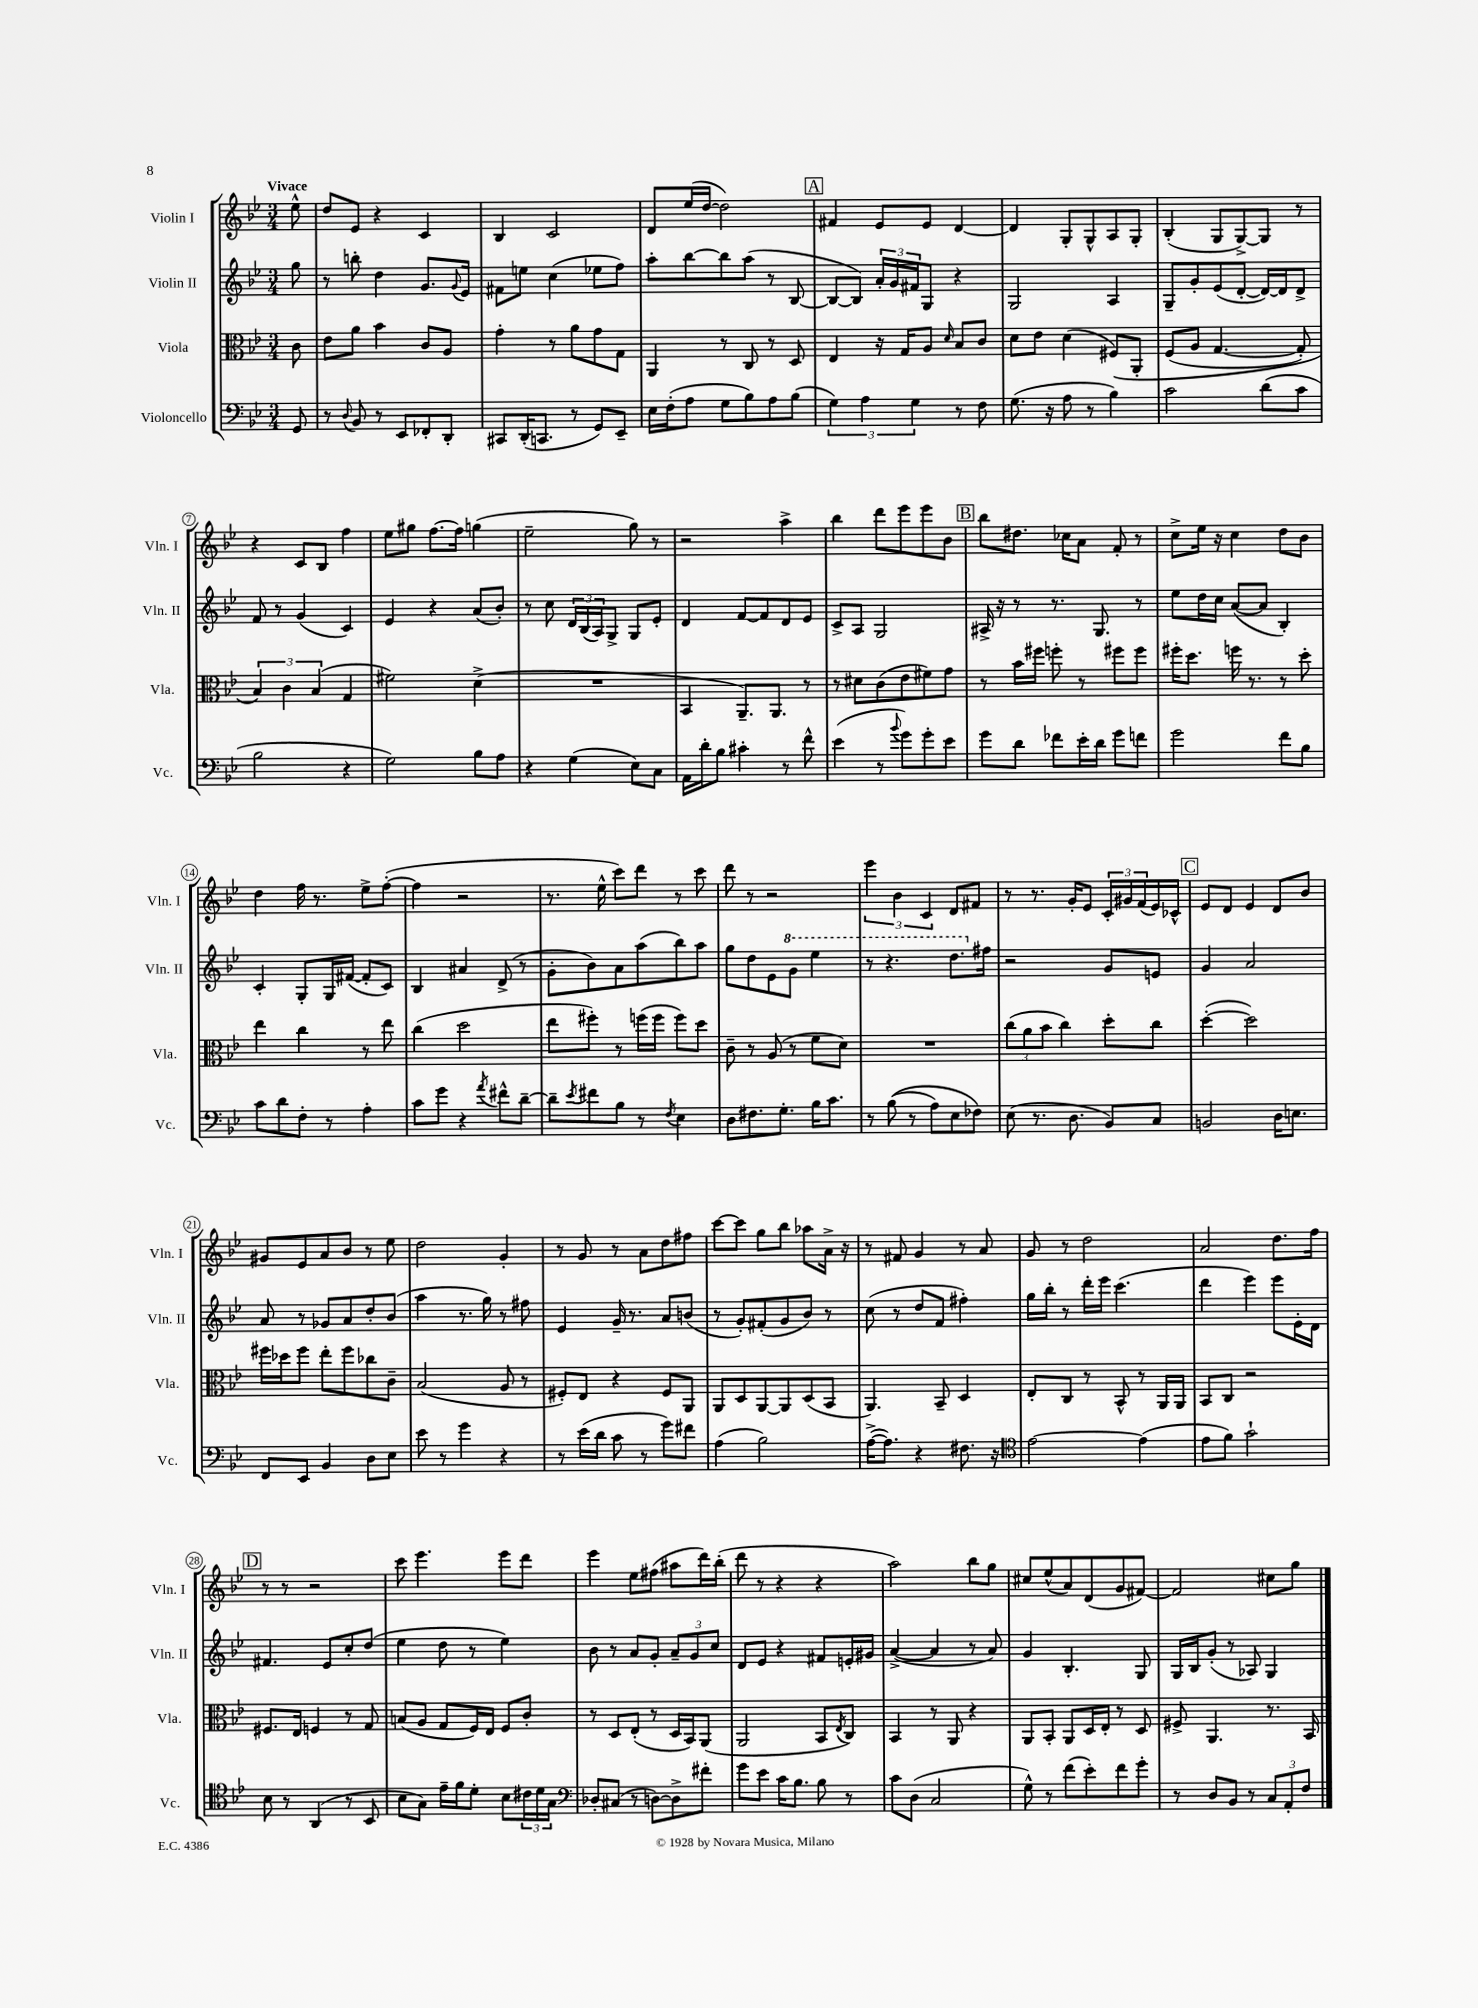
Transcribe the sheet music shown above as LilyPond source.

<<
\new StaffGroup <<
\new Staff = "s0" \with { instrumentName = "Violin I" shortInstrumentName = "Vln. I" } {
    \clef treble \key bes \major \numericTimeSignature \time 3/4 \partial 8 \tempo "Vivace"
    ees''8-^ |
    d''8 ees'8 r4 c'4 |
    bes4 c'2 |
    d'8 ees''16( d''16~ d''2) |
    \mark \markup { \box "A" } fis'4 ees'8 ees'8 d'4~ |
    d'4 g8-. g8-^ a8 g8-. |
    bes4-.( g8 g8~->) g8 r8 |
    r4 c'8 bes8 f''4 |
    ees''8 gis''8 f''8.~ f''16 g''4( |
    ees''2-- g''8) r8 |
    r2 a''4-> |
    bes''4 d'''8 ees'''8 ees'''8 bes'8 |
    \mark \markup { \box "B" } bes''8 dis''8. ces''16 a'8 f'8-. r8 |
    c''8-> ees''16 r16 c''4 d''8 bes'8 |
    d''4 f''16 r8. ees''8-> f''8~-.( |
    f''4 r2 |
    r8. ees''16-^ c'''8) d'''8 r8 c'''8 |
    d'''8 r8 r2 |
    \tuplet 3/2 { ees'''4 bes'4 c'4 } d'8 fis'8 |
    r8 r8. g'16-. ees'8 \tuplet 3/2 { c'16-. gis'16 f'16( } ees'16) ces'16-^ |
    \mark \markup { \box "C" } ees'8 d'8 ees'4 d'8 bes'8 |
    gis'8 ees'8 a'8 bes'8 r8 ees''8 |
    d''2 g'4-. |
    r8 g'8 r8 a'8 d''8 fis''8 |
    c'''8~ c'''8 g''8 bes''8 aes''8 a'16-> r16 |
    r8 fis'8 g'4 r8 a'8 |
    g'8 r8 d''2 |
    a'2 d''8. f''16 |
    \mark \markup { \box "D" } r8 r8 r2 |
    c'''8 ees'''4. ees'''8 d'''8 |
    ees'''4 ees''8 fis''8( ais''8 d'''16) bes''16-.( |
    d'''8 r8 r4 r4 |
    a''2) bes''8 g''8 |
    cis''8 ees''8-^( a'8) d'8( g'8 fis'8~) |
    fis'2 cis''8 g''8 \bar "|." |
}
\new Staff = "s1" \with { instrumentName = "Violin II" shortInstrumentName = "Vln. II" } {
    \clef treble \key bes \major \numericTimeSignature \time 3/4 \partial 8
    g''8 |
    r8 b''8-. d''4 g'8. \appoggiatura { g'8 } ees'16 |
    fis'8 e''8 c''4( ees''8 f''8) |
    a''8-. bes''8~ bes''8 a''8( r8 bes8~ |
    \mark \markup { \box "A" } bes8~ bes8) \tuplet 3/2 { a'16-. g'16 fis'16 } g8 r4 |
    g2 a4 |
    g8-- g'8-. ees'8( d'8~-. d'16~) d'16 d'8-> |
    f'8 r8 g'4( c'4) |
    ees'4 r4 a'8( bes'8-.) |
    r8 c''8 \tuplet 3/2 { d'16 bes16( a16) } g8-> g8 ees'8-. |
    d'4 f'8~ f'8 d'8 ees'8 |
    c'8-> a8 g2 |
    \mark \markup { \box "B" } ais16-> r16 r8 r8. g8. r8 |
    ees''8 d''16 c''16 a'8~( a'8 bes4-.) |
    c'4-. g8-. g16 fis'16~( fis'8-. c'8) |
    bes4 ais'4 d'8->( r8 |
    g'8-. bes'8) a'8 a''8( bes''8) a''8 |
    g''8 d''8 ees'8 \ottava #1 g''8 ees'''4 |
    r8 r4. d'''8. \ottava #0 fis''16 |
    r2 g'8 e'8 |
    \mark \markup { \box "C" } g'4 a'2 |
    a'8 r8 ges'8 a'8 d''8-. bes'8( |
    a''4 r8. g''16) r8 fis''8 |
    ees'4 g'16-- r8. a'8 b'8( |
    r8 g'8-.) fis'8-.( g'8 bes'8) r8 |
    c''8( r8 d''8 f'8 fis''4-.) |
    g''16 bes''16-. r8 d'''16-. ees'''16 c'''4.( |
    d'''4 ees'''4) ees'''8 ees'16-. d'16 |
    \mark \markup { \box "D" } fis'4. ees'8 c''8-. d''8( |
    ees''4 d''8 r8 ees''4) |
    bes'8 r8 a'8 g'8-. \tuplet 3/2 { a'8-- g'8 c''8 } |
    d'8 ees'8 r4 fis'8 e'16-. gis'16 |
    a'4~->( a'4 r8 a'8) |
    g'4 bes4.-. g8 |
    g16 bes16 g'8-.( r8 aes8) g4 \bar "|." |
}
\new Staff = "s2" \with { instrumentName = "Viola" shortInstrumentName = "Vla." } {
    \clef alto \key bes \major \numericTimeSignature \time 3/4 \partial 8
    c'8 |
    ees'8 a'8 bes'4 c'8 a8 |
    g'4-. r8 a'8 g'8 g8 |
    a,4 r8 c8 r8 d8 |
    \mark \markup { \box "A" } ees4 r16 g16 a8 \grace { d'16 } bes8 c'8 |
    d'8 ees'8 d'4( fis8)\( a,8-. |
    f8( a8 g4.~ g8-.) |
    \tuplet 3/2 { bes4\) c'4 bes4( } g4 |
    fis'2) d'4->( |
    R2. |
    bes,4 a,8.--) a,8. r8 |
    r8 dis'8 c'8( ees'8 fis'8) g'8 |
    \mark \markup { \box "B" } r8 bes'16 fis''16 f''8-. r8 fis''8 fis''8 |
    fis''16-. d''8. f''16 r8. r8 d''8-. |
    ees''4 c''4 r8 ees''8 |
    c''4( d''2 |
    ees''8 fis''8-.) r8 f''16( f''16 f''8) d''8 |
    c'8-- r8 a8( r8 f'8 d'8) |
    R2. |
    \tuplet 3/2 { c''8( a'8 bes'8 } c''4) d''8-. c''8 |
    \mark \markup { \box "C" } d''4~-.( d''2) |
    fis''16 des''16 fis''8 ees''8-. fis''8 ces''8 c'8-- |
    bes2( a8 r8 |
    fis8-.) ees8 r4 fis8 a,8 |
    a,8 d8 a,8~ a,8 d8( bes,8 |
    a,4.) bes,8-- d4 |
    ees8-. c8 r8 bes,8-^ r8 a,16 a,16 |
    bes,8 c8 r2 |
    \mark \markup { \box "D" } fis8. ees16 f4 r8 g8 |
    b8( a8 g8 f16) ees16 f8 c'8-. |
    r8 d8 ees8-.( r8 d16 bes,16) a,8( |
    a,2 bes,8 \acciaccatura { ees8 } c8) |
    bes,4 r8 a,8 r4 |
    a,8 bes,8-. a,8 d16 ees16-. r8 d8 |
    fis8-> a,4. r8. bes,16 \bar "|." |
}
\new Staff = "s3" \with { instrumentName = "Violoncello" shortInstrumentName = "Vc." } {
    \clef bass \key bes \major \numericTimeSignature \time 3/4 \partial 8
    g,8 |
    r8 \appoggiatura { d8 } bes,8 r8 ees,8 fes,8-. d,8-. |
    cis,8 d,16-.( c,8. r8 g,8) ees,8-- |
    ees16 f16-.( a8 g8 bes8) a8 bes8( |
    \mark \markup { \box "A" } \tuplet 3/2 { g4) a4 g4 } r8 f8 |
    g8.( r16 a8 r8 bes4) |
    c'2 d'8( c'8 |
    bes2 r4 |
    g2) bes8 a8 |
    r4 g4( ees8) c8 |
    a,16 d'16-. bes8 cis'4-. r8 f'8-^ |
    ees'4( r8 \appoggiatura { bes'8 } g'8) g'8-. ees'8 |
    \mark \markup { \box "B" } g'8 d'8 fes'8 ees'16-. d'16 g'8 f'8 |
    g'2 f'8 bes8 |
    c'8 d'8 f8-. r8 a4-. |
    c'8 g'8 r4 \acciaccatura { a'8 } fis'8-^ d'8~-- |
    d'8-- \acciaccatura { ees'8 } fis'8 bes8 r8 \acciaccatura { f8 } ees4 |
    d8 fis8. g8.-. bes16 c'8. |
    r8 bes8(\( r8 a8) ees8 fes8\) |
    ees8( r8. d8. bes,8) c8 |
    \mark \markup { \box "C" } b,2 d16 e8. |
    f,8 ees,8 bes,4 d8 ees8 |
    ees'8 r8 g'4 r4 |
    r8 ees'16( d'16 c'8 r8 g'8) fis'8 |
    a4( bes2) |
    a16~->( a8.) r4 fis8. r16 |
    \clef tenor ees'2~ ees'4( |
    ees'8 f'8) g'2-! |
    \mark \markup { \box "D" } bes8 r8 a,4( r8 bes,8 |
    bes8 g8) ees'16-- f'16 d'8-. bes8 \tuplet 3/2 { cis'16 d'16 g16 } |
    \clef bass des8-. cis8( r8 d8~) d8-> fis'8-. |
    g'8 ees'8 c'16 bes8. bes8 r8 |
    c'8 d8( c2 |
    g8-^) r8 f'8( ees'8-.) f'8 g'8-. |
    r8 d8 bes,8 r8 \tuplet 3/2 { c8 a,8-. f8 } \bar "|." |
}
>>
>>
\layout { \context { \Score \override BarNumber.stencil = #(make-stencil-circler 0.1 0.3 ly:text-interface::print) } }
